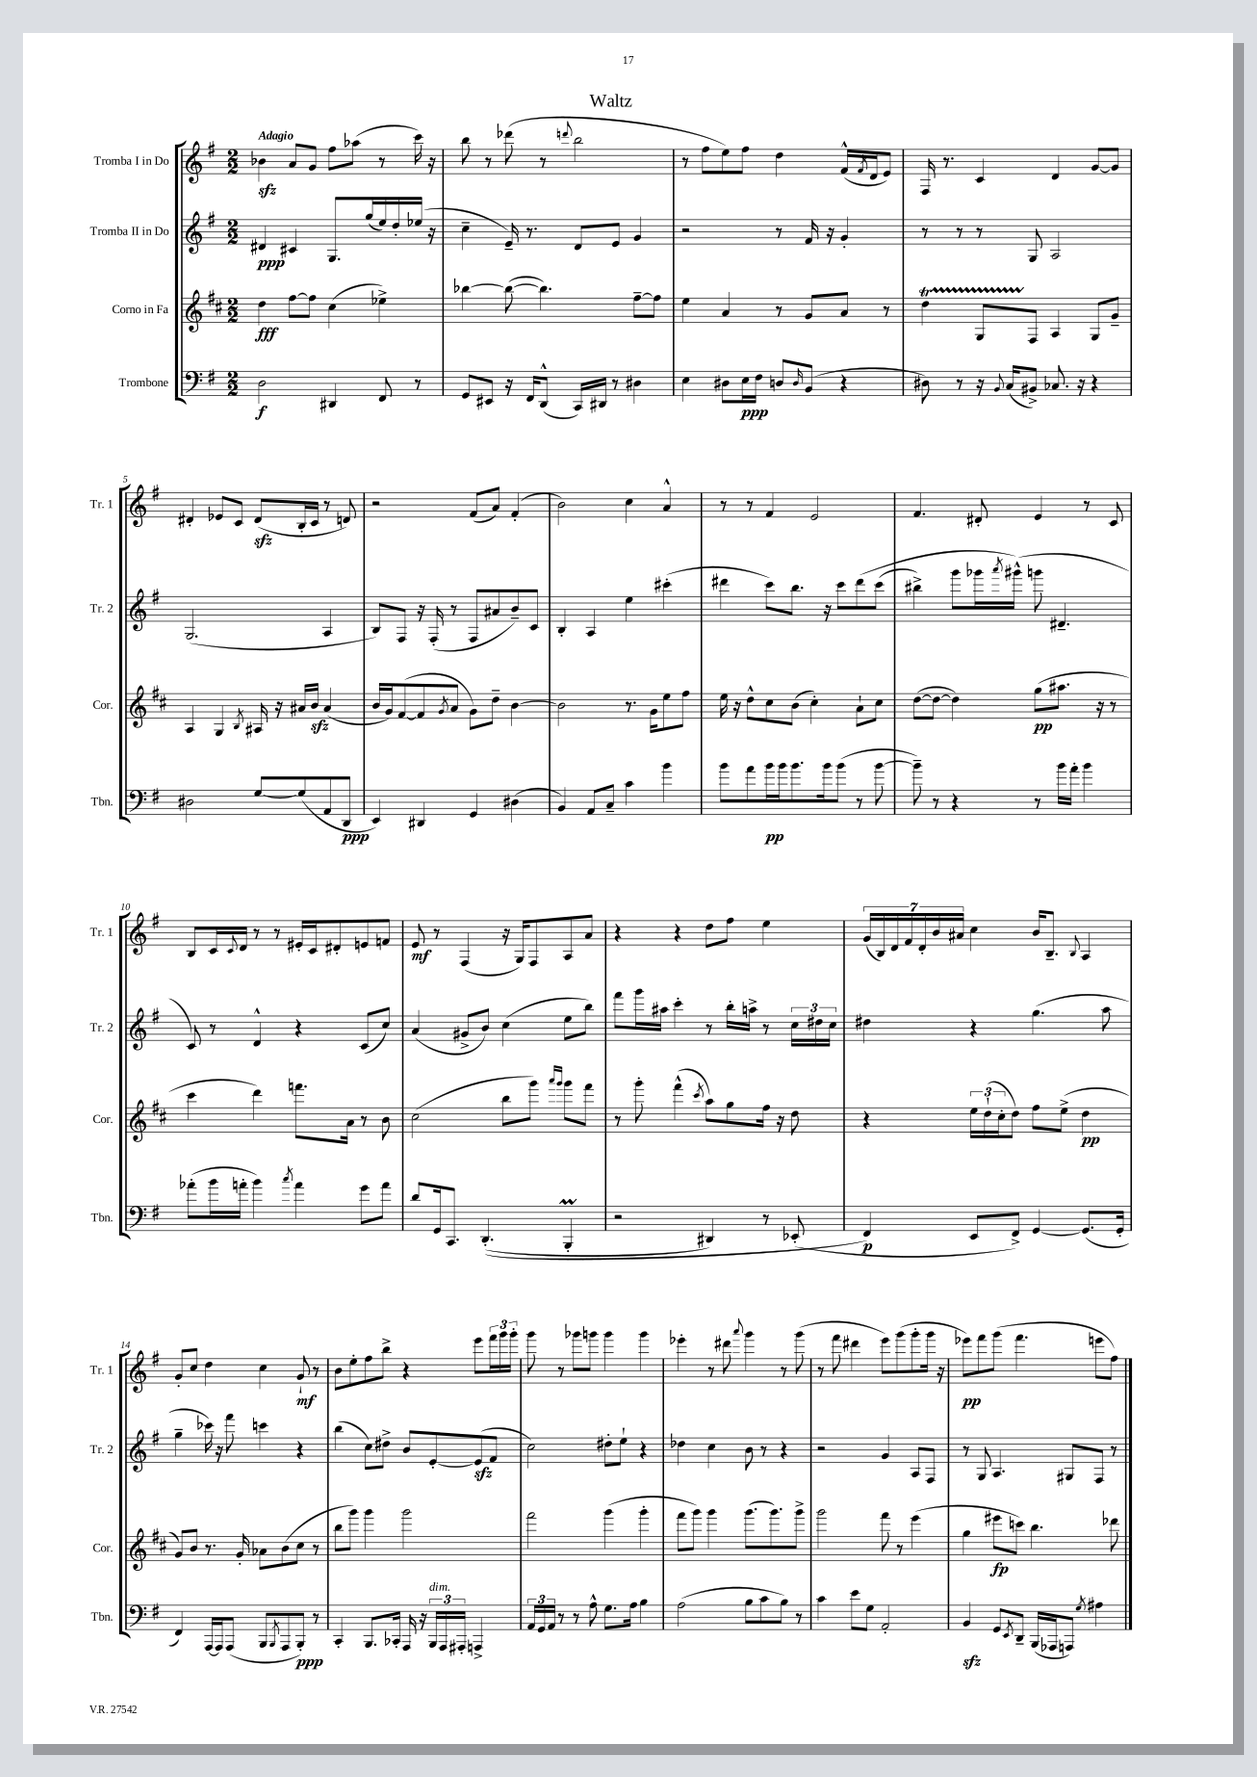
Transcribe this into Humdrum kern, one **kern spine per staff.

**kern	**dynam	**kern	**dynam	**kern	**dynam	**kern	**dynam
*part4	*part4	*part3	*part3	*part2	*part2	*part1	*part1
*staff4	*staff4	*staff3	*staff3	*staff2	*staff2	*staff1	*staff1
*I"Trombone	*	*I"Corno in Fa	*	*I"Tromba II in Do	*	*I"Tromba I in Do	*
*I'Tbn.	*	*I'Cor.	*	*I'Tr. 2	*	*I'Tr. 1	*
*clefF4	*	*clefG2	*	*clefG2	*	*clefG2	*
*k[f#]	*	*k[f#c#]	*	*k[f#]	*	*k[f#]	*
*M2/2	*	*M2/2	*	*M2/2	*	*M2/2	*
=1	=1	=1	=1	=1	=1	=1	=1
!	!	!	!	!	!	!LO:TX:a:B:t=Adagio	!
2D\	f	4dd\	fff	4d#X/	ppp	4b-Xzz\	.
.	.	[8ff#\L	.	4c#X/	.	8a/L	.
.	.	8ff#\J]	.	.	.	8g/J	.
4DD#X/	.	(4cc#\	.	8.G/L	.	8ff#\L	.
.	.	.	.	.	.	(8aa-X\J	.
.	.	.	.	(16gg/L	.	.	.
8FF#/	.	4ee-X^\)	.	16ee/)	.	8r	.
.	.	.	.	16dd'/	.	.	.
8r	.	.	.	(16ee-X/JJ	.	16ccc\)	.
.	.	.	.	16r	.	16r	.
=2	=2	=2	=2	=2	=2	=2	=2
8GG/L	.	[4bb-X\	.	4cc~\	.	8bb\	.
8EE#X/J	.	.	.	.	.	8r	.
16r	.	(8bb-\_	.	16e~/)	.	(8ddd-X\	.
16FF#/KL	.	.	.	8.r	.	.	.
(8DD^^/J	.	4.bb-\])	.	.	.	8r	.
.	.	.	.	.	.	8qqdddn/	.
16CC/LL)	.	.	.	8d/L	.	2bb\	.
16DD#X/JJ	.	.	.	.	.	.	.
8r	.	.	.	8e/J	.	.	.
4D#X\	.	[8ff#~\L	.	4g/	.	.	.
.	.	8ff#\J]	.	.	.	.	.
=3	=3	=3	=3	=3	=3	=3	=3
4E\	.	4ee\	.	2r	.	8r	.
.	.	.	.	.	.	8ff#\L	.
8D#X\L	.	4a/	.	.	.	8ee\)	.
16E\L	ppp	.	.	.	.	8ff#\J	.
16F#\JJ	.	.	.	.	.	.	.
8Dn/L	.	8r	.	8r	.	4dd\	.
16qqD/	.	.	.	.	.	.	.
(8BB/J	.	8g/L	.	16f#/	.	.	.
.	.	.	.	16r	.	.	.
4r	.	8a/J	.	4g'/	.	(16f#^^/LL	.
.	.	.	.	.	.	8qf#/	.
.	.	.	.	.	.	16d/J	.
.	.	8r	.	.	.	8e/J)	.
=4	=4	=4	=4	=4	=4	=4	=4
8D#X\)	.	4ddT\	.	8r	.	16F#/	.
.	.	.	.	.	.	8.r	.
8r	.	.	.	8r	.	.	.
16r	.	8GTTT/L	.	8r	.	4c/	.
8qqBB/	.	.	.	.	.	.	.
(16C/KL	.	.	.	.	.	.	.
8BB#X^/J)	.	8F#/J	.	8G/	.	.	.
8.C-X/	.	4A/	.	2A/	.	4d/	.
16r	.	.	.	.	.	.	.
4r	.	8G/L	.	.	.	[8g/L	.
.	.	8g~/J	.	.	.	8g/J]	.
!!LO:LB:g=z
=5	=5	=5	=5	=5	=5	=5	=5
2D#X\	.	4A/	.	(2.G/	.	4d#X'/	.
.	.	4G/	.	.	.	8e-X/L	.
.	.	.	.	.	.	8c/J	.
.	.	8qB/	.	.	.	.	.
[8G/L	.	16A#X/	.	.	.	(8d#zz/L	.
.	.	16r	.	.	.	.	.
(8G/]	.	16a#X/LL	.	.	.	16B'/L	.
.	.	16bzz/JJ	.	.	.	16c/JJ	.
8AA/	.	(4a#/	.	4A/	.	8r	.
8DD/J	ppp	.	.	.	.	8dn/)	.
=6	=6	=6	=6	=6	=6	=6	=6
4EE/)	.	16b/LL	.	8B/L)	.	2r	.
.	.	16g/J)	.	.	.	.	.
.	.	([8f#/	.	8F#/J	.	.	.
4DD#X/	.	8f#/]	.	16r	.	.	.
.	.	.	.	(16F#'/	.	.	.
.	.	8qg/	.	.	.	.	.
.	.	8a/J	.	8r	.	.	.
4GG/	.	8g\L)	.	8F#/L	.	(8f#/L	.
.	.	8dd~\J	.	8a#X/	.	8a/J)	.
(4D#X\	.	[4b\	.	8b~/)	.	(4f#'/	.
.	.	.	.	8c/J	.	.	.
=7	=7	=7	=7	=7	=7	=7	=7
4BB/)	.	2b\]	.	4B'/	.	2b\)	.
8AA/L	.	.	.	4A/	.	.	.
8C~/J	.	.	.	.	.	.	.
4c\	.	8.r	.	4ee\	.	4cc\	.
.	.	16g\KL	.	.	.	.	.
4b\	.	8ee\	.	(4ccc#X'\	.	4a^^/	.
.	.	8ff#\J	.	.	.	.	.
=8	=8	=8	=8	=8	=8	=8	=8
8b\L	.	16ee\	.	4ddd#X\	.	8r	.
.	.	16r	.	.	.	.	.
8a\	.	8dd^^\L	.	.	.	8r	.
16b\L	pp	8cc#\	.	8ccc\L)	.	4f#/	.
16b\J	.	.	.	.	.	.	.
8.b\	.	(8b\J	.	8.bb\J	.	.	.
.	.	4cc#'\)	.	.	.	2e/	.
16b\k	.	.	.	16r	.	.	.
(8b\J	.	.	.	8ccc\L	.	.	.
8r	.	8a`\L	.	(8ddd#\	.	.	.
[8b\	.	8cc#\J	.	(8ccc\J	.	.	.
=9	=9	=9	=9	=9	=9	=9	=9
8b~\])	.	([8dd\L	.	4bb#X^\)	.	4.f#/	.
8r	.	8dd\J_	.	.	.	.	.
4r	.	4dd\])	.	8ggg\L	.	.	.
.	.	.	.	16ggg-X\L	.	8d#X'/	.
.	.	.	.	8qaaa/	.	.	.
.	.	.	.	(16ggg#X^^\JJ)	.	.	.
8r	.	(8gg\L	pp	8gggn\	.	4e/	.
16b\LL	.	8.aa#X\J	.	4.d#X~/	.	.	.
16a'\JJ	.	.	.	.	.	.	.
4b\	.	.	.	.	.	8r	.
.	.	16r	.	.	.	.	.
.	.	8r	.	.	.	8c/	.
!!LO:LB:g=z
=10	=10	=10	=10	=10	=10	=10	=10
(8a-X'\L	.	4ccc#\	.	8c/)	.	8B/L	.
16b\L	.	.	.	8r	.	16c/L	.
.	.	.	.	.	.	8qqc/	.
16an'\JJ	.	.	.	.	.	16d/JJ	.
4b\)	.	4ddd\)	.	4d^^/	.	8r	.
.	.	.	.	.	.	8r	.
8qcc/	.	.	.	.	.	.	.
4a\	.	8.fffn\L	.	4r	.	16e#X'/LL	.
.	.	.	.	.	.	16c/J	.
.	.	.	.	.	.	8d#X'/	.
.	.	16a\Jk	.	.	.	.	.
8g\L	.	8r	.	(8c/L	.	8en/	.
8a\J	.	8b\	.	8cc/J)	.	8fn/J	.
=11	=11	=11	=11	=11	=11	=11	=11
8d/L	.	(2cc#\	.	(4a/	.	8e/	mf
16GG/k	.	.	.	.	.	8r	.
8.CC/J	.	.	.	.	.	.	.
.	.	.	.	8g#X^/L	.	(4F#/	.
((4.DD'/	.	.	.	8b/J)	.	.	.
.	.	8bb\L	.	(4cc\	.	16r	.
.	.	.	.	.	.	16G/KL)	.
.	.	8ggg\J)	.	.	.	8F#/	.
.	.	16qqaaa/LL	.	.	.	.	.
.	.	16qqggg/JJ	.	.	.	.	.
4BBBm'/	.	8ggg\L	.	8ee\L	.	8A/	.
.	.	8fff#\J	.	8bb\J)	.	8a/J	.
=12	=12	=12	=12	=12	=12	=12	=12
2r	.	8r	.	8fff#\L	.	4r	.
.	.	8ggg'\	.	16ggg\L	.	.	.
.	.	.	.	16aa#X\JJ	.	.	.
.	.	(4fff#^^\	.	4ccc'\	.	4r	.
.	.	8qccc#/	.	.	.	.	.
4DD#X/)	.	8aa\L)	.	8r	.	8dd\L	.
.	.	8gg\	.	16bb'\LL	.	8ff#\J	.
.	.	.	.	16aan^\JJ	.	.	.
8r	.	16ff#\Jk	.	8r	.	4ee\	.
.	.	16r	.	.	.	.	.
(8EE-X'/	.	8dd\	.	24cc\LL	.	.	.
.	.	.	.	24dd#X\	.	.	.
.	.	.	.	24cc\JJ	.	.	.
=13	=13	=13	=13	=13	=13	=13	=13
4FF#/)	p	4r	.	4dd#X\	.	(28g/LL	.
.	.	.	.	.	.	28B/)	.
.	.	.	.	.	.	28d/	.
.	.	.	.	.	.	28f#/	.
.	.	.	.	.	.	28d'/	.
.	.	.	.	.	.	28b/	.
.	.	.	.	.	.	28a#X/JJ	.
8EE/L	.	24ee\LL	.	4r	.	4cc\	.
.	.	(24dd`\	.	.	.	.	.
.	.	24cc#'\J	.	.	.	.	.
8FF#^/J)	.	8dd\J)	.	.	.	.	.
[4GG/	.	8ff#\L	.	(4.gg\	.	16b/KL	.
.	.	.	.	.	.	8.B~/J	.
.	.	(8ee^\J	.	.	.	.	.
.	.	.	.	.	.	8qqB/	.
(8.GG/L]	.	4dd\	pp	.	.	4A/	.
.	.	.	.	8aa\	.	.	.
16GG'/Jk	.	.	.	.	.	.	.
!!LO:LB:g=z
=14	=14	=14	=14	=14	=14	=14	=14
4FF#/)	.	8g/L)	.	4gg~\	.	8g'/L	.
.	.	8b/J	.	.	.	8cc/J	.
[16AAA/LL	.	8.r	.	16ccc-X\)	.	4dd\	.
16AAA/J]	.	.	.	16r	.	.	.
(8AAA/J	.	.	.	8fff#\	.	.	.
.	.	16g'/	.	.	.	.	.
8BBB/L	.	8a-X\L	.	4cccn\	.	4cc\	.
8qBBB/	.	.	.	.	.	.	.
8AAA/	.	(8b\	.	.	.	.	.
8BBB'/J)	ppp	8cc#\J	.	4r	.	8g`/	mf
8r	.	8r	.	.	.	8r	.
=15	=15	=15	=15	=15	=15	=15	=15
4CC'/	.	8bb\L	.	(4bb\	.	8b\L	.
.	.	8ggg\J)	.	.	.	8ee'\	.
8.BBB/L	.	4ggg\	.	8cc\L)	.	8ff#\	.
.	.	.	.	8dd#X^\J	.	8bb^\J	.
16CC-X'/Jk	.	.	.	.	.	.	.
16AAA/	.	2ggg\	.	8b/L	.	4r	.
16r	.	.	.	.	.	.	.
!LO:TX:a:i:t=dim.	!	!	!	!	!	!	!
24BBB/LL	.	.	.	[8e'/	.	.	.
24AAA/	.	.	.	.	.	.	.
24AAA#X'/JJ	.	.	.	.	.	.	.
4AAAn^/	.	.	.	(8ezz/]	.	8eee\L	.
.	.	.	.	8f#/J	.	24fff#\L	.
.	.	.	.	.	.	24ggg\	.
.	.	.	.	.	.	24ggg'\JJ	.
=16	=16	=16	=16	=16	=16	=16	=16
24AA/LL	.	2fff#\	.	2cc\)	.	8ggg\	.
24GG/	.	.	.	.	.	.	.
24AA/JJ	.	.	.	.	.	.	.
8r	.	.	.	.	.	8r	.
8r	.	.	.	.	.	8ggg-X\L	.
8A^^\	.	.	.	.	.	8gggn\J	.
8.G\L	.	(4ggg\	.	8dd#X'\L	.	4ggg\	.
.	.	.	.	8ee`\J	.	.	.
16A\Jk	.	.	.	.	.	.	.
4B\	.	4ggg'\	.	4r	.	4ggg\	.
=17	=17	=17	=17	=17	=17	=17	=17
(2A\	.	8fff#\L	.	4dd-X\	.	4eee-X'\	.
.	.	8ggg\J)	.	.	.	.	.
.	.	4ggg\	.	4cc\	.	8r	.
.	.	.	.	.	.	8ddd#X\	.
.	.	.	.	.	.	8qqaaa/	.
8B\L	.	(8.ggg\L	.	8b\	.	4ggg\	.
8c\	.	.	.	8r	.	.	.
.	.	8.ggg\)	.	.	.	.	.
8B\J)	.	.	.	4r	.	8r	.
8r	.	8ggg^\J	.	.	.	(8ggg\	.
=18	=18	=18	=18	=18	=18	=18	=18
4c\	.	2ggg\	.	2r	.	8r	.
.	.	.	.	.	.	8fff#\	.
8e\L	.	.	.	.	.	4ddd#X\	.
8G\J	.	.	.	.	.	.	.
2AA'/	.	8fff#\	.	4g/	.	8eee\L)	.
.	.	8r	.	.	.	(8ggg\	.
.	.	(4eee\	.	8A/L	.	8ggg'\	.
.	.	.	.	8F#/J	.	16ggg\Jk	.
.	.	.	.	.	.	16r	.
=19	=19	=19	=19	=19	=19	=19	=19
4BBzz/	.	4gg\	.	8r	.	8eee-X\L)	pp
.	.	.	.	8G/	.	8fff#\	.
8GG/L	.	8eee#X\L	fp	4.A/	.	(8ggg\J	.
8qEE/	.	.	.	.	.	.	.
8DD~/J	.	8cccn\J)	.	.	.	4.fff#\	.
(16BBB/LL	.	4.bb\	.	.	.	.	.
16AAA-X/J	.	.	.	.	.	.	.
8AAAn/J)	.	.	.	8G#X/L	.	.	.
8qG/	.	.	.	.	.	.	.
4A#X\	.	.	.	8F#/J	.	8eeen\L	.
.	.	8ddd-X\	.	8r	.	8ff#\J)	.
==	==	==	==	==	==	==	==
*-	*-	*-	*-	*-	*-	*-	*-
